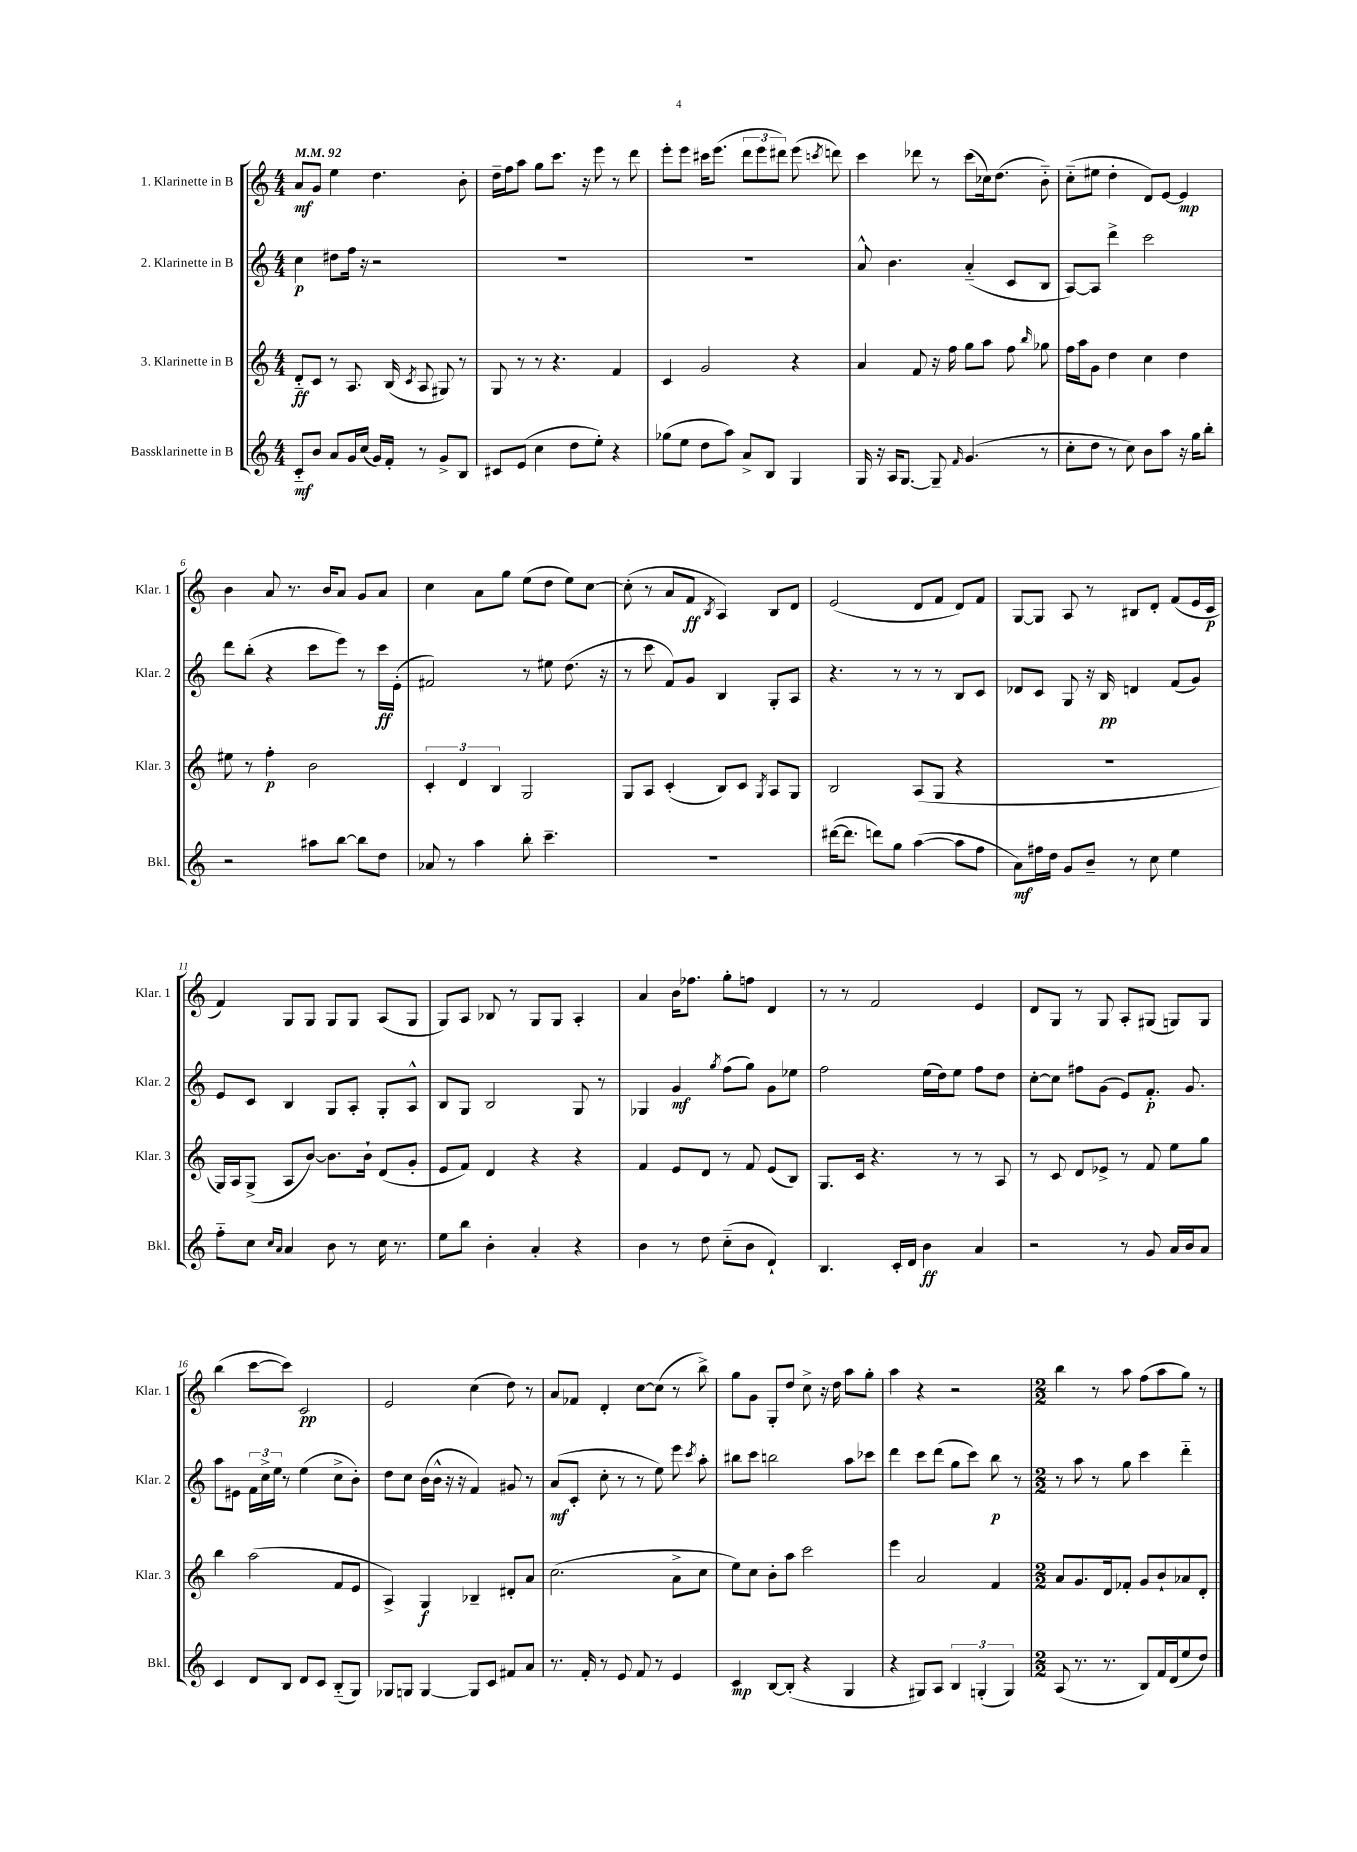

**kern	**kern	**kern	**kern
*staff4	*staff3	*staff2	*staff1
*clefG2	*clefG2	*clefG2	*clefG2
*k[]	*k[]	*k[]	*k[]
*M4/4	*M4/4	*M4/4	*M4/4
*MM92	*MM92	*MM92	*MM92
8c'~	8d'~	4cc	8a
8b	8c	.	8g
8a	8r	8dd#	4ee
16g	8.A	16ff	.
(16cc	.	16r	.
16g)	.	2r	4.dd
16f'	(16B	.	.
.	8qc	.	.
8r	8A	.	.
8g^	8G#)	.	.
8B	8r	.	8b'
=	=	=	=
8c#	8G	1r	16dd~
.	.	.	16ff
(8e	8r	.	8aa
4cc	8r	.	8gg
.	4.r	.	8.ccc
8dd	.	.	.
.	.	.	16r
8ee')	.	.	8eee
4r	4f	.	8r
.	.	.	8ddd
=	=	=	=
(8gg-	4c	1r	8eee'
8ee	.	.	8eee
8dd	2g	.	16ccc#
.	.	.	(8.eee
8aa)	.	.	.
8a^	.	.	12ddd
.	.	.	12eee
8B	.	.	.
.	.	.	12ddd#)
4G	4r	.	(8eee
.	.	.	8qccc
.	.	.	8ddd)
=	=	=	=
16G	4a	8a^^	4ccc
16r	.	.	.
16A	.	4.b	.
[8.G	.	.	.
.	8f	.	8ddd-
8G~]	16r	.	8r
.	16ff	.	.
16qqf	.	.	.
(4.g	8gg	(4a'~	(8ccc
.	8aa	.	16cc-)
.	.	.	(8.dd
.	8ff	8c	.
.	16qqbb	.	.
8r	8gg-	8B	8b'~)
=	=	=	=
8cc'	16ff	[8A)	(8cc'~
.	16aa	.	.
8dd	8g	8A]	8ee#
8r	4dd	4ddd^	4dd'
8cc)	.	.	.
8b	4cc	2ccc	8d)
8aa	.	.	[8e
16r	4dd	.	4e]
16gg	.	.	.
8bb'	.	.	.
=	=	=	=
2r	8ee#	8ddd	4b
.	8r	(8bb'	.
.	4ff'	4r	8a
.	.	.	8.r
8aa#	2b	8ccc	.
.	.	.	16b
[8bb	.	8eee)	8a
8bb]	.	8r	8g
8dd	.	16ccc	8a
.	.	(16e'	.
=	=	=	=
8a-	6c'	2f#)	4cc
8r	.	.	.
.	6d	.	.
4aa	.	.	8a
.	6B	.	.
.	.	.	8gg
8bb'	2G	8r	(8ee
4.ccc~	.	8ee#	8dd
.	.	(8.dd	8ee)
.	.	.	[8cc
.	.	16r	.
=	=	=	=
1r	8G	8r	(8cc']
.	8A	8ccc	8r
.	(4c'	8f)	8a
.	.	8g	8f
.	.	.	8qB
.	8B)	4B	4A)
.	8c	.	.
.	8qG	.	.
.	8A	8G'	8B
.	8G	8A	8d
=	=	=	=
([16ddd#	2B	4.r	(2e
8.ddd#]	.	.	.
8ddd)	.	.	.
8gg	.	8r	.
([4aa	(8A	8r	8d
.	8G	8r	8f
8aa]	4r	8B	8d)
8ff	.	8c	8f
=	=	=	=
8a)	1r	8d-	[8G
16ff#	.	8c	8G]
16dd	.	.	.
8g	.	8G	8A
8b~	.	16r	8r
.	.	16B	.
8r	.	4d	8B#
8cc	.	.	8d'
4ee	.	(8f	(8f
.	.	8g)	16e
.	.	.	16c
=	=	=	=
8ff'~	16G)	8e	4f)
.	16A	.	.
8cc	(8G^	8c	.
16qqcc	.	.	.
16qqa	.	.	.
4a	8A	4B	8G
.	[8b)	.	8G
8b	8.b]	8G	8G
8r	.	8A'	8G
.	16b`	.	.
16cc	(8d	8G'	(8A
8.r	.	.	.
.	8g'	8A^^	8G
=	=	=	=
8ee	8e	8B	8G)
8bb	8f)	8G	8A
4b'	4d	2B	8B-
.	.	.	8r
4a'	4r	.	8G
.	.	.	8G
4r	4r	8G	4A'
.	.	8r	.
=	=	=	=
4b	4f	4G-	4a
8r	8e	4g	16b
.	.	.	8.ff-
8dd	8d	.	.
.	.	8qgg	.
(8cc'~	8r	(8ff	8gg'
8b	8f	8gg)	8ff
4d`)	(8e	8g	4d
.	8B)	8ee-	.
=	=	=	=
4.B	8.G	2ff	8r
.	.	.	8r
.	16c	.	.
.	4.r	.	2f
16c'	.	.	.
16d	.	.	.
4b	.	(16ee	.
.	.	16dd)	.
.	8r	8ee	.
4a	8r	8ff	4e
.	8A	8dd	.
=	=	=	=
2r	8r	[8cc'	8d
.	8c	8cc]	8G
.	8d	8ff#	8r
.	8e-^	(8g	8G
8r	8r	8e)	8A'
8g	8f	8.f'	(8G#
16a	8ee	.	8G)
16b	.	8.g	.
8a	8gg	.	8G
=	=	=	=
4c	4bb	8aa	(4bb
.	.	8e#	.
8d	(2aa	24f	[8ccc
.	.	24cc^	.
.	.	24ee	.
8B	.	8r	8ccc])
8d	.	(4ee	2c
8c	.	.	.
(8B'~	8f	8cc^	.
8G)	8e	8b')	.
=	=	=	=
8G-	4A^)	8dd	2e
8G	.	8cc	.
[4G	4G	(16b	.
.	.	16b^^	.
.	.	16r	.
.	.	16r	.
8G]	4B-~	4f)	(4cc
8c	.	.	.
8f#	8d#'	8g#	8dd)
8a	8a	8r	8r
=	=	=	=
8.r	(2.cc	(8a	8a
.	.	8c'	8f-
16f'	.	.	.
8r	.	8cc'	4d'
8e	.	8r	.
8f	.	8r	[8cc
8r	.	8ee)	(8cc]
4e	8a^	8eee	8r
.	.	8qccc	.
.	8cc	8aa'	8bb^)
=	=	=	=
4c	8ee)	8bb#	8gg
.	8cc	8ccc	8g
[8B	8b'	2bb	8G'
(8B']	8aa	.	8dd
4r	2ccc	.	8cc^
.	.	.	16r
.	.	.	16dd
4G	.	8aa	8aa
.	.	8ccc-	8gg'
=	=	=	=
4r	4eee	4ddd	4aa
8G#)	2a	8ccc	4r
8A	.	(8ddd	.
6B	.	8gg	2r
.	.	8ccc)	.
(6G'	.	.	.
.	4f	8bb	.
6G)	.	.	.
.	.	8r	.
=	=	=	=
*M2/2	*M2/2	*M2/2	*M2/2
(8A	8a	8r	4bb
8.r	8.g	8aa	.
.	.	8r	8r
8.r	16d	.	.
.	8f-'	8gg	8aa
8B)	8g	4ccc	(8ff
16f	8b`	.	8aa
(16d	.	.	.
8ee	8a-	4ddd'~	8gg)
8dd)	8d'	.	8r
==	==	==	==
*-	*-	*-	*-
